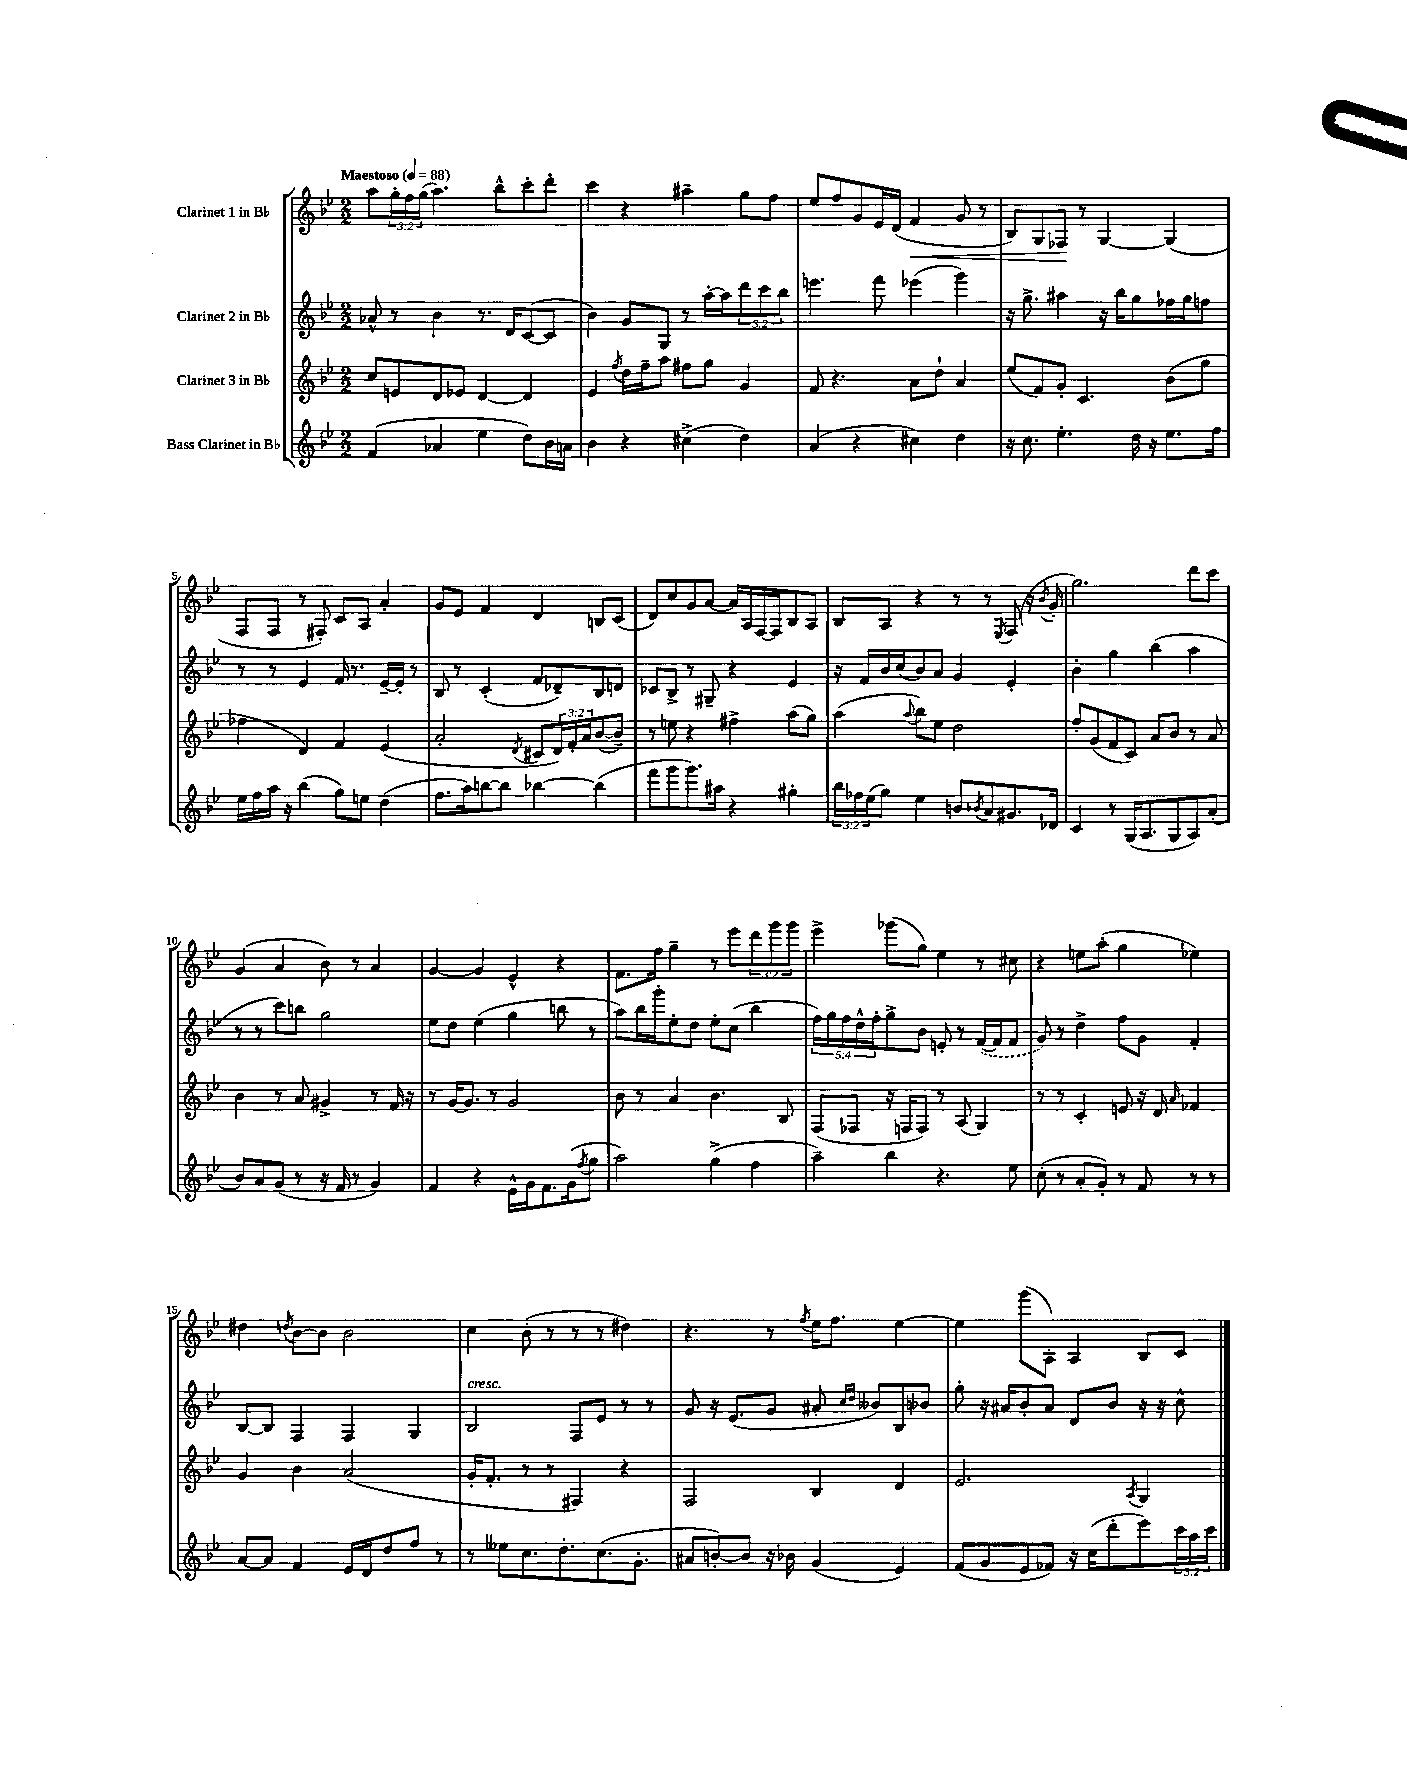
<<
\new StaffGroup <<
\new Staff = "s0" \with { instrumentName = "Clarinet 1 in Bb" } {
    \clef treble \key bes \major \numericTimeSignature \time 2/2 \override Staff.TupletNumber.text = #tuplet-number::calc-fraction-text \tempo "Maestoso" 4 = 88
    a''8 \tuplet 3/2 { g''16-. f''16 g''16( } a''4.) bes''8-^ c'''8-. d'''8-. |
    c'''4 r4 ais''4-- g''8 f''8 |
    ees''8 f''8 g'8 ees'16 d'16( f'4\< g'8 r8 |
    bes8) g8 fes8\! r8 g4~ g4( |
    f8 f8 r8 fis8-.) c'8 a8 a'4-. |
    g'8 ees'8 f'4 d'4 b8 c'8( |
    d'8) c''8 g'8 a'8~ a'16 a16 f16~ f16 bes8 a8 |
    bes8 a8 r4 r8 r8 \acciaccatura { ees8 } f8( r16 \acciaccatura { bes'8 } g'16-. |
    g''2.) d'''8 c'''8 |
    g'4( a'4 bes'8) r8 a'4 |
    g'4~ g'4 ees'4-^ r4 |
    f'8. f''16 g''4-- r8 ees'''8 \tuplet 3/2 { d'''8 g'''8 g'''8 } |
    ees'''4-> ges'''8( g''8) ees''4 r8 cis''8 |
    r4 e''8 a''8-.( g''4 ees''4) |
    dis''4 \acciaccatura { d''8 } bes'8~ bes'8 bes'2 |
    c''4 bes'8-.( r8 r8 r8 dis''4) |
    r4. r8 \acciaccatura { f''8 } ees''16 f''8. ees''4~ |
    ees''4 g'''8( a8-.) a4 bes8 c'8 \bar "|." |
}
\new Staff = "s1" \with { instrumentName = "Clarinet 2 in Bb" } {
    \clef treble \key bes \major \numericTimeSignature \time 2/2 \override Staff.TupletNumber.text = #tuplet-number::calc-fraction-text
    aes'8-^ r8 bes'4 r8. d'16 c'8~( c'8 |
    bes'4) g'8 g8 r8 a''16~-. a''16 \tuplet 3/2 { d'''8 c'''8 bes''8 } |
    e'''4. f'''8 ees'''4( g'''4) |
    r16 g''8.-> ais''4 r16 bes''16 g''8 fes''16 g''16 f''8 |
    r8 r8 ees'4 f'16 r8. ees'16~-- ees'16-. r8 |
    bes8 r8 c'4-.( f'8 des'8--) bes8 d'8 |
    ces'8 bes8-> r8 gis8-- r4 ees'4 |
    r16 f'16 bes'16 c''16( bes'8) a'8 g'4 ees'4-. |
    bes'4-. g''4 bes''4( a''4 |
    r8 r8 c'''8) b''8 g''2 |
    ees''8 d''8 ees''4( g''4 b''8 r8 |
    a''8) bes''16 g'''16-. ees''8-. d''8 ees''8-. c''8( bes''4 |
    \tuplet 5/4 { f''16) g''16 f''16 d''16-^ f''16-. } g''8-> bes'8 e'8-. r8 \once \slurDashed f'16~( f'16 f'8 |
    g'8) r8 d''4-> f''8 g'8 f'4-. |
    bes8~ bes8 f4 f4 g4 |
    bes2^\markup { \italic "cresc." } f8 ees'8 r8 r8 |
    g'8 r16 ees'8.( g'8 ais'8-. \grace { c''16 d''16 } beses'8) bes8 bes'8 |
    g''8-. r16 ais'16 bes'8-. ais'8 d'8 bes'8 r16 r16 c''8-^ \bar "|." |
}
\new Staff = "s2" \with { instrumentName = "Clarinet 3 in Bb" } {
    \clef treble \key bes \major \numericTimeSignature \time 2/2 \override Staff.TupletNumber.text = #tuplet-number::calc-fraction-text
    c''8 e'8 d'8 ees'8 d'4~ d'4 |
    ees'4 \acciaccatura { f''8 } d''16 f''16-- a''8 fis''8 g''8 g'4 |
    f'8 r4. a'8 d''8-! a'4 |
    ees''8( f'8) g'8-. c'4. bes'8( g''8 |
    fes''4 d'4) f'4 ees'4( |
    a'2-. \acciaccatura { d'8 } cis'8 \tuplet 3/2 { d'16) f'16-. a'16 } bes'8~( bes'8--) |
    r8 e''8 r4 fis''4-> a''8( g''8) |
    a''4( \appoggiatura { a''8 } bes''8) ees''8 d''2 |
    f''8-. g'8( f'8 c'8) a'8 bes'8 r8 a'8 |
    bes'4 r8 a'8 gis'4-> r8 f'16 r16 |
    r8 g'16~ g'8. r8 g'2 |
    bes'8 r8 a'4 bes'4. bes8 |
    f8( fes8 r16 f16 f8) r8 a8( g4) |
    r8 r8 c'4-. e'8 r16 d'16 \grace { a'16 } fes'4 |
    g'4 bes'4 a'2( |
    g'16-. f'8.-. r8 r8 fis4) r4 |
    f2 bes4 d'4 |
    ees'2. \acciaccatura { a8 } g4 \bar "|." |
}
\new Staff = "s3" \with { instrumentName = "Bass Clarinet in Bb" } {
    \clef treble \key bes \major \numericTimeSignature \time 2/2 \override Staff.TupletNumber.text = #tuplet-number::calc-fraction-text
    f'4( aes'4 ees''4 d''8) bes'16 a'16 |
    bes'4 r4 cis''4->( d''4) |
    a'4( r4 cis''4) d''4 |
    r16 c''8. ees''4.-. d''16 r16 ees''8. f''16 |
    ees''16 f''16 a''16 r16 bes''4( g''8) e''8 d''4( |
    f''8. a''16) b''8~ b''8 bes''4~ bes''4( |
    f'''8 g'''8 g'''8.) ais''16 r4 gis''4-. |
    \tuplet 3/2 { bes''16 fes''16 ees''16( } g''8) ees''4 b'8 \acciaccatura { bes'8 } a'8 gis'8. des'16 |
    c'4 r8 g16( a8. g8 a8) a'8-.( |
    bes'8) a'8 g'8( r8 r16 f'16 r8 g'4) |
    f'4 r4 ees'16-^ g'16 f'8. g'16( \acciaccatura { f''8 } g''8 |
    a''2) g''4->( f''4 |
    a''4--) bes''4 r4. ees''8 |
    c''8-.( r8 a'8-. g'8-.) r8 f'8 r8 r8 |
    a'8~ a'8 f'4 ees'16 d'16 d''8 f''8 r8 |
    r8 eeses''8 c''8. d''8.-. c''8.( g'8.-. |
    ais'8 b'8~-.) b'8 r16 bes'16 g'4( ees'4) |
    f'8( g'8 ees'8 fes'8) r16 c''16( d'''8-. ees'''8) \tuplet 3/2 { c'''16 a''16 c'''16 } \bar "|." |
}
>>
>>
